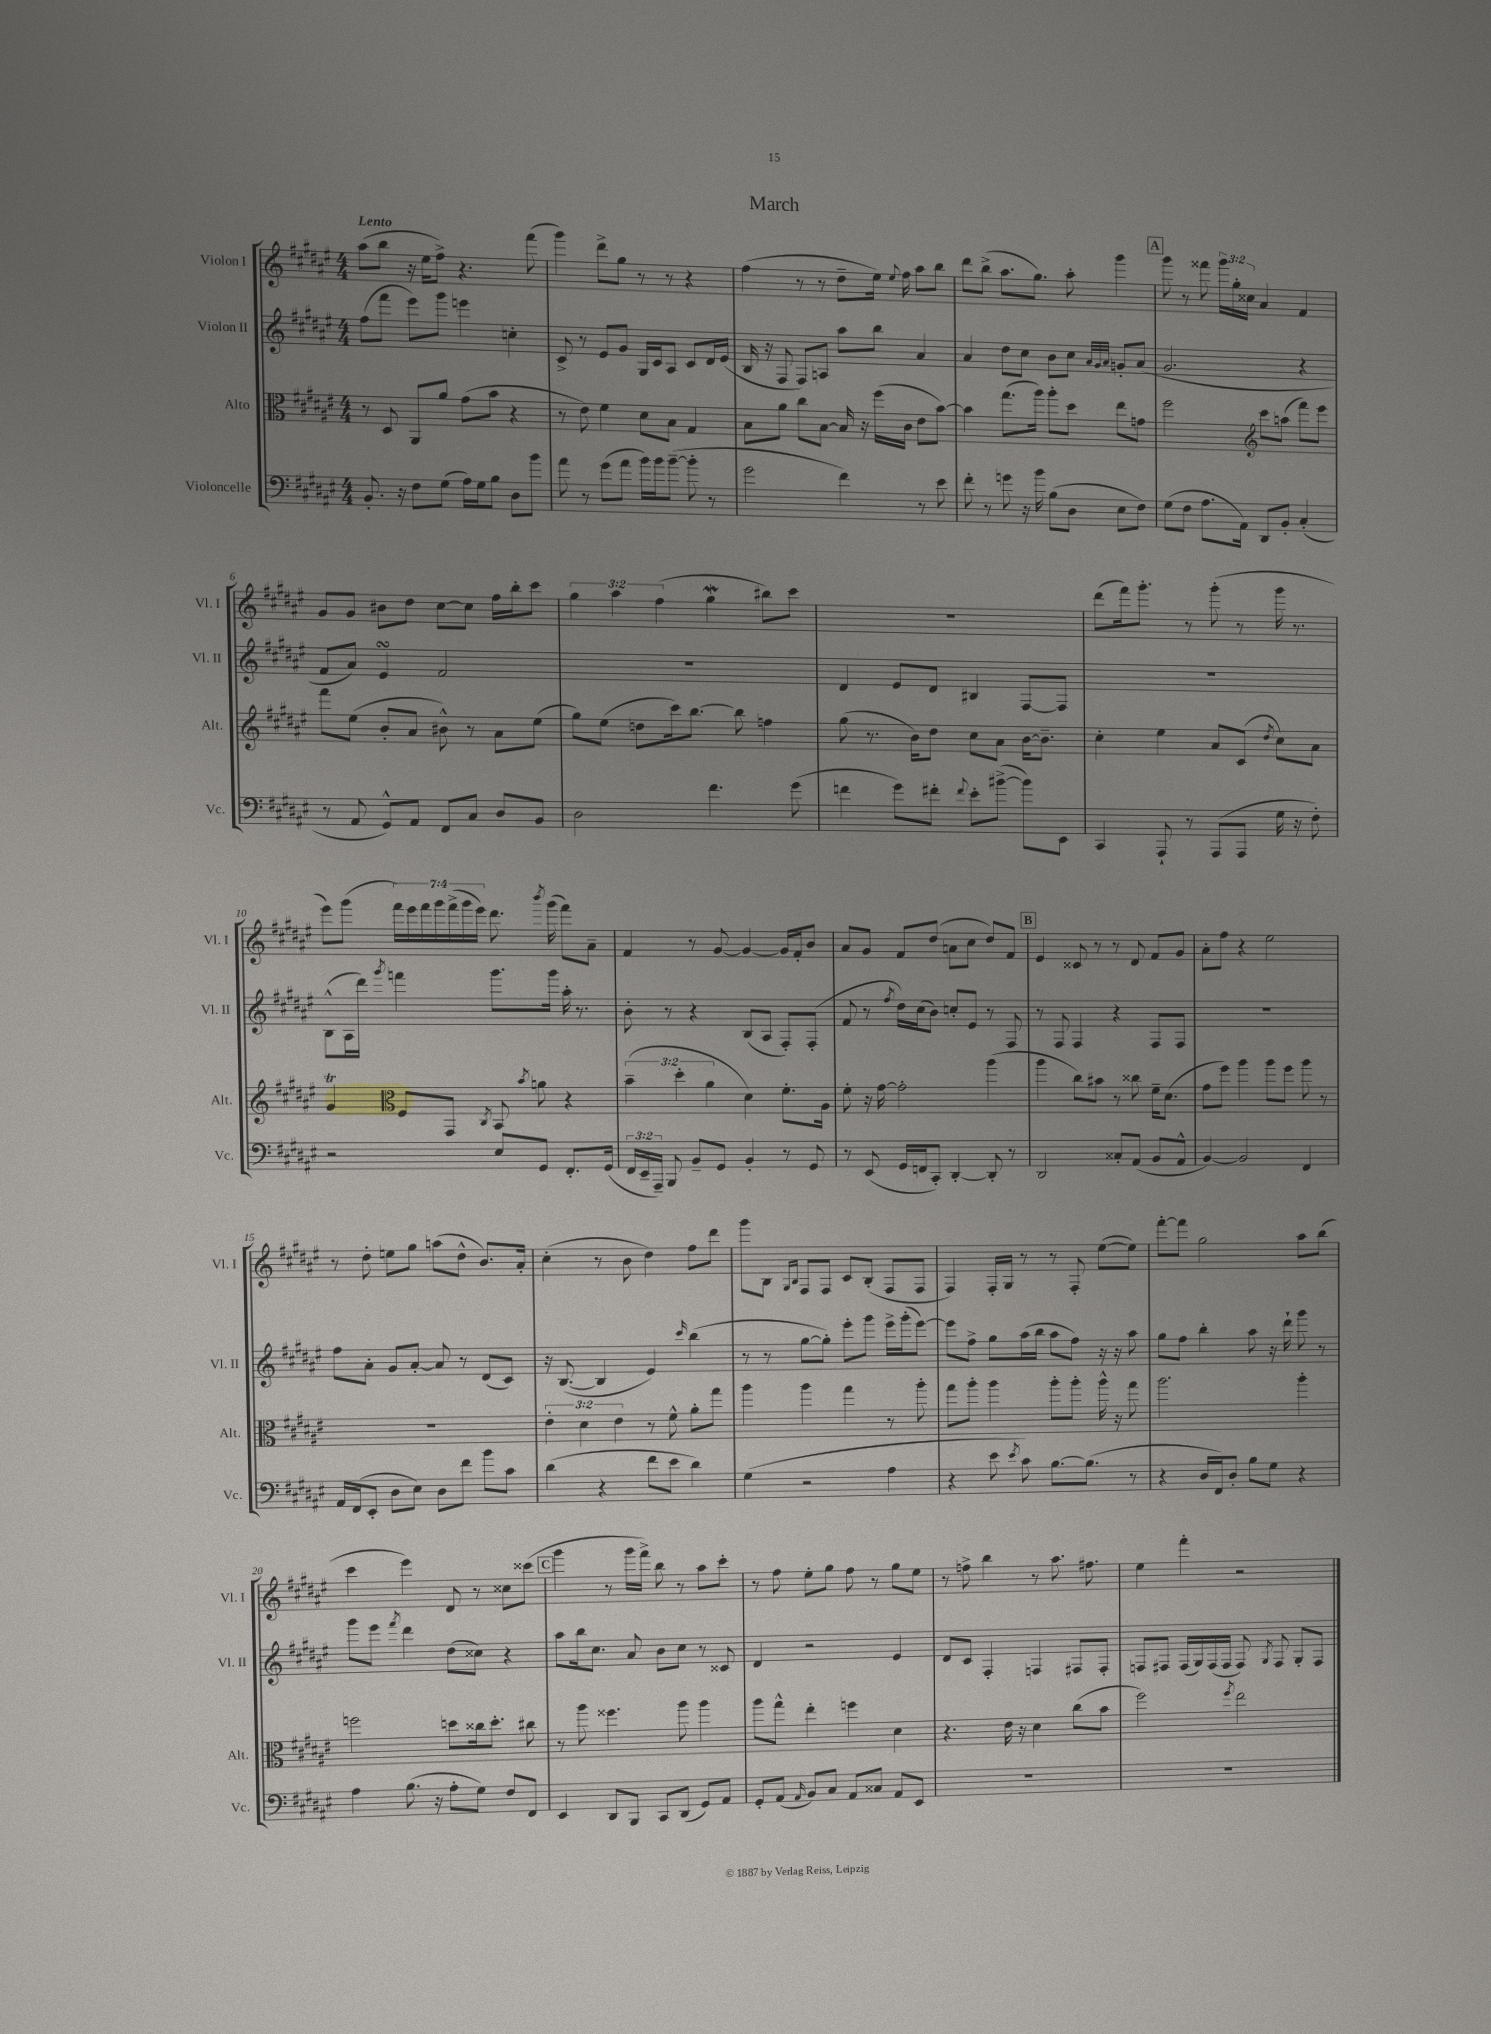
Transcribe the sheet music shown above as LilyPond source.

\header { title = "March" }
<<
\new StaffGroup <<
\new Staff = "s0" \with { instrumentName = "Violon I" shortInstrumentName = "Vl. I" } {
    \clef treble \key fis \major \numericTimeSignature \time 4/4 \override Staff.TupletNumber.text = #tuplet-number::calc-fraction-text \tempo "Lento"
    \autoBeamOff ais''8[( b''8] r16 eis''16[ fis''8]->) r4. fis'''8( |
    gis'''4) dis'''8[-> gis''8] r8 r8 r4 |
    fis''4( r8 r8 dis''8[-- eis''16]) \appoggiatura { eis''8 } fis''16 ais''8[ b''8] |
    dis'''8[ b''8]->( ais''8.[ gis''8.]) ais''8-. gis'''4 |
    \mark \markup { \box "A" } gis'''8 r8 fisis'''8 \tuplet 3/2 { gis'''16[ gis''16-. cisis''16] } ais'4 fis'4 |
    gis'8[ gis'8] bis'8[ dis''8] cis''8[~ cis''8] fis''16[ b''16-. cis'''8] |
    \tuplet 3/2 { gis''4 ais''4 fis''4( } gis''4\mordent bis''8[) cis'''8] |
    R1 |
    dis'''8[( fis'''16) gis'''8.]-. r8 gis'''8-.( r8 gis'''16 r8. |
    eis'''8[) gis'''8]( \tuplet 7/4 { fis'''16[) eis'''16 fis'''16 gis'''16 fis'''16->( gis'''16 eis'''16]) } dis'''8. \acciaccatura { b'''8 } gis'''16( fis'''8[) ais'8]-- |
    fis'4 r8 gis'8~ gis'4~ gis'16[ fis'16-. b'8] |
    ais'8[ gis'8] fis'8[ dis''8]( a'8[ cis''8] dis''8[) fis'8] |
    \mark \markup { \box "B" } eis'4 cisis'8 r8 r8 dis'8 fis'8[ gis'8] |
    ais'8[-. fis''8] r4 eis''2 |
    r8 dis''8-. e''8[ gis''8] a''8[( dis''8]-^ b'8.[) ais'16]-. |
    cis''4-.( r8 b'8 dis''4) fis''8[ dis'''8] |
    gis'''8[ b8] \grace { gis16[ b16] } fis8[ fis8] cis'8[ b8]-.( fis8[ fis8] |
    fis4) fis16[-. gis16] r8 r8 fis8-. eis''8[~( eis''8]) |
    fis'''8[~-. fis'''8] gis''2 ais''8[ b''8]( |
    cis'''4 eis'''4) dis'8 r8 cisis''8[ cisis'''8]( |
    \mark \markup { \box "C" } gis'''4 r8 gis'''16[ fis'''16]->) b''8 r8 ais''8[ cis'''8]-. |
    r8 fis''8 eis''8[-. gis''8] fis''8 r8 gis''8[ eis''8] |
    r8 f''8-> b''4 r8 ais''8. fis''8. |
    eis''4 fis'''4-. r2 \bar "|." |
}
\new Staff = "s1" \with { instrumentName = "Violon II" shortInstrumentName = "Vl. II" } {
    \clef treble \key fis \major \numericTimeSignature \time 4/4
    \autoBeamOff fis''8[( fis'''8] eis'''8[) gis'''8] e'''4 c''4-. |
    cis'8-> r8 eis'8[ gis'8] gis16[ cis'16 ais8] cis'8[ dis'16 eis'16]( |
    b16 r16 fis8 fis8[) a8] ais''8[ b''8] ais'4 |
    ais'4 dis''8[ cis''8] b'8[ cis''8] \grace { ais'32[ gis'32 ais'32] } g'8[-. ais'8]( |
    \mark \markup { \box "A" } gis'2. r4 |
    fis'8[ ais'8]) eis'4\turn fis'2 |
    R1 |
    dis'4 eis'8[ dis'8] bis4 fis8[~ fis8] |
    R1 |
    b8[-^( ais16 dis'''16]) \acciaccatura { gis'''8 } f'''4 gis'''8.[ gis'''16] ais''16-. r8. |
    b'8-. r8 r4 b8[( ais8] fis8[-.) fis8]-.( |
    fis'8 r8 \acciaccatura { fis''8 } dis''16[) cis''16( b'8]) c''8[-. eis'8] r8 fis8 |
    \mark \markup { \box "B" } r8 fis8 fis4 r4 fis8[ fis8] |
    R1 |
    fis''8[ ais'8]-. gis'8[ ais'8]~-. ais'8 r8 dis'8[( cis'8]) |
    r16 b8.~( b4 eis'4) \grace { cis'''16 } b''4( |
    r8 r8 gis''8[~ gis''8]-.) eis'''8[-. gis'''8] eis'''16[-> gis'''16-.( eis'''8]~) |
    eis'''8[ fis''8]-> gis''8[ ais''16( b''16] ais''8[ fis''8]) r16 r16 ais''8 |
    gis''8[ fis''8] b''4-. ais''8 r16 dis'''16-! gis'''8 r8 |
    gis'''8[ eis'''8] \acciaccatura { fis'''8 } dis'''4 dis''8[( cisis''8]) r4 |
    \mark \markup { \box "C" } ais''8[ b''16 cis''8.] ais'8 b'8[ cis''8] r8 cisis'8 |
    dis'4 r2 eis'4 |
    dis'8[ cis'8] fis4-. f4 fis8[ fis8]-. |
    f8[ fis8] fis16[( gis16) fis16( fis16] fis8) \acciaccatura { gis8 } fis8 gis8[-. fis8] \bar "|." |
}
\new Staff = "s2" \with { instrumentName = "Alto" shortInstrumentName = "Alt." } {
    \clef alto \key fis \major \numericTimeSignature \time 4/4 \override Staff.TupletNumber.text = #tuplet-number::calc-fraction-text
    \autoBeamOff r8 dis8 ais,8[ ais'8] gis'8[( b'8] r4 |
    r8 eis'8) fis'4 dis'8[ b8] gis4 |
    b8[ ais'8] cis''8[ b8]~ b16 r16 fis''16[( cis'16] eis'8[ b'8]~) |
    b'4 gis''8.[( ais''16]) ais''8[-. dis''8] eis''8[ g'8] |
    \mark \markup { \box "A" } fis''2 \clef treble cis'''8[ a''8]( fis'''8[) eis'''8] |
    fis'''8[ eis''8]( b'8[-. ais'8] bis'8-^) r8 ais'8[ eis''8]( |
    gis''8[) eis''8]( d''8[ cis'''16) b''8.]~ b''8 f''4 |
    gis''8( r8. b'16[) dis''8] cis''8[ ais'8] b'16[~ b'8.]-- |
    cis''4-. eis''4 ais'8[ cis'8]( \acciaccatura { dis''8 } cis''8[) ais'8] |
    gis'4\trill \clef alto fis8[ gis,8] \acciaccatura { cis8 } b,8 \acciaccatura { b'8 } a'8 r4 |
    \tuplet 3/2 { b'4--( dis''4-. ais'4 } dis'4) fis'8.[-. ais16] |
    fis'8-. r16 gis'16~ gis'2-. ais''4( |
    \mark \markup { \box "B" } ais''4 cis''8[) bis'8] r8 cisis''8 fis'16[-- dis'8.]( |
    gis'8[ fis''8]) ais''4 ais''8[ fis''8] ais''8 r8 |
    R1 |
    \tuplet 3/2 { eis'4-. dis'4 eis'4 } r8 fis'8-^ ais'8[-. gis''8] |
    ais''4 ais''4 gis''4 r8 ais''8-. |
    gis''8[ ais''8]-. ais''4 ais''8[-. ais''8]-. ais''16-^ r16 gis''8 |
    ais''2. ais''4-. |
    f''2 d''8[ cisis''16 d''8.]-. cis''8 |
    \mark \markup { \box "C" } r8 ais''8 fisis''4. ais''8 ais''4 |
    ais''8[ gis''8]-^ eis''4-. f''4 dis'4 |
    r4. eis'16 r16 dis'4 cis''8[( b'8] |
    fis''2) \acciaccatura { fis''8 } eis''2 \bar "|." |
}
\new Staff = "s3" \with { instrumentName = "Violoncelle" shortInstrumentName = "Vc." } {
    \clef bass \key fis \major \numericTimeSignature \time 4/4 \override Staff.TupletNumber.text = #tuplet-number::calc-fraction-text
    \autoBeamOff b,8.-. r16 fis8[ gis8]( ais16[) gis16 b8] dis8[ b'8] |
    ais'8 r8 gis'8[( ais'8] b'16[) b'16 b'8]~--( b'8-. r8 |
    gis'2 fis'4) r8 eis'8 |
    fis'8-. r8 g'8 r16 b'16 b8[( dis8] eis8[ fis8]) |
    \mark \markup { \box "A" } gis8[( fis8] ais8.[ ais,16]) dis,8[ b,8]-. cis4-.( |
    r8 ais,8 gis,8[-^) ais,8] fis,8[ cis8] dis8[ b,8] |
    dis2 fis'4. gis'8( |
    f'4 gis'8[) fis'8]-. \appoggiatura { fis'8 } eis'8[-. bis'8]~->( bis'8[) eis,8] |
    cis,4 ais,,8-! r8 ais,,8[( ais,,8] gis16 r16 fis8-.) |
    r2 eis8[ gis,8] fis,8.[-. gis,16]( |
    \tuplet 3/2 { fis,16[ eis,16-- ais,,16]--) } b,,8 b,8[-- gis,8] b,4-. r8 gis,8 |
    r8 eis,8( gis,16[ f,16 cis,8]-.) dis,4~-. dis,8-. r8 |
    \mark \markup { \box "B" } dis,2 cisis8[-. ais,8]( b,8[ ais,8]-^ |
    b,4~) b,2 fis,4 |
    ais,16[ fis,16( eis,8]-. dis8[ eis8]) dis8[ fis'8] b'8[ cis'8] |
    dis'4( r4 fis'8[ eis'8] dis'4) |
    gis4( r2 ais4 |
    r4 eis'8 \acciaccatura { eis'8 } cis'8) b8.[~ b8.]( r8 |
    r4 dis16[ fis,16) dis8]-. b8[ gis8] r4 |
    ais4 b8.( r16 ais8[-. gis8]) fis8[ fis,8] |
    \mark \markup { \box "C" } eis,4 dis,8[ b,,8] cis,8[ dis,8]( gis,8[) ais,8] |
    gis,8[-. ais,8]( \grace { ais,16 } b,8[) cis8] ais,8[ cisis8] ais,8[ eis,8] |
    R1 |
    R1 \bar "|." |
}
>>
>>
